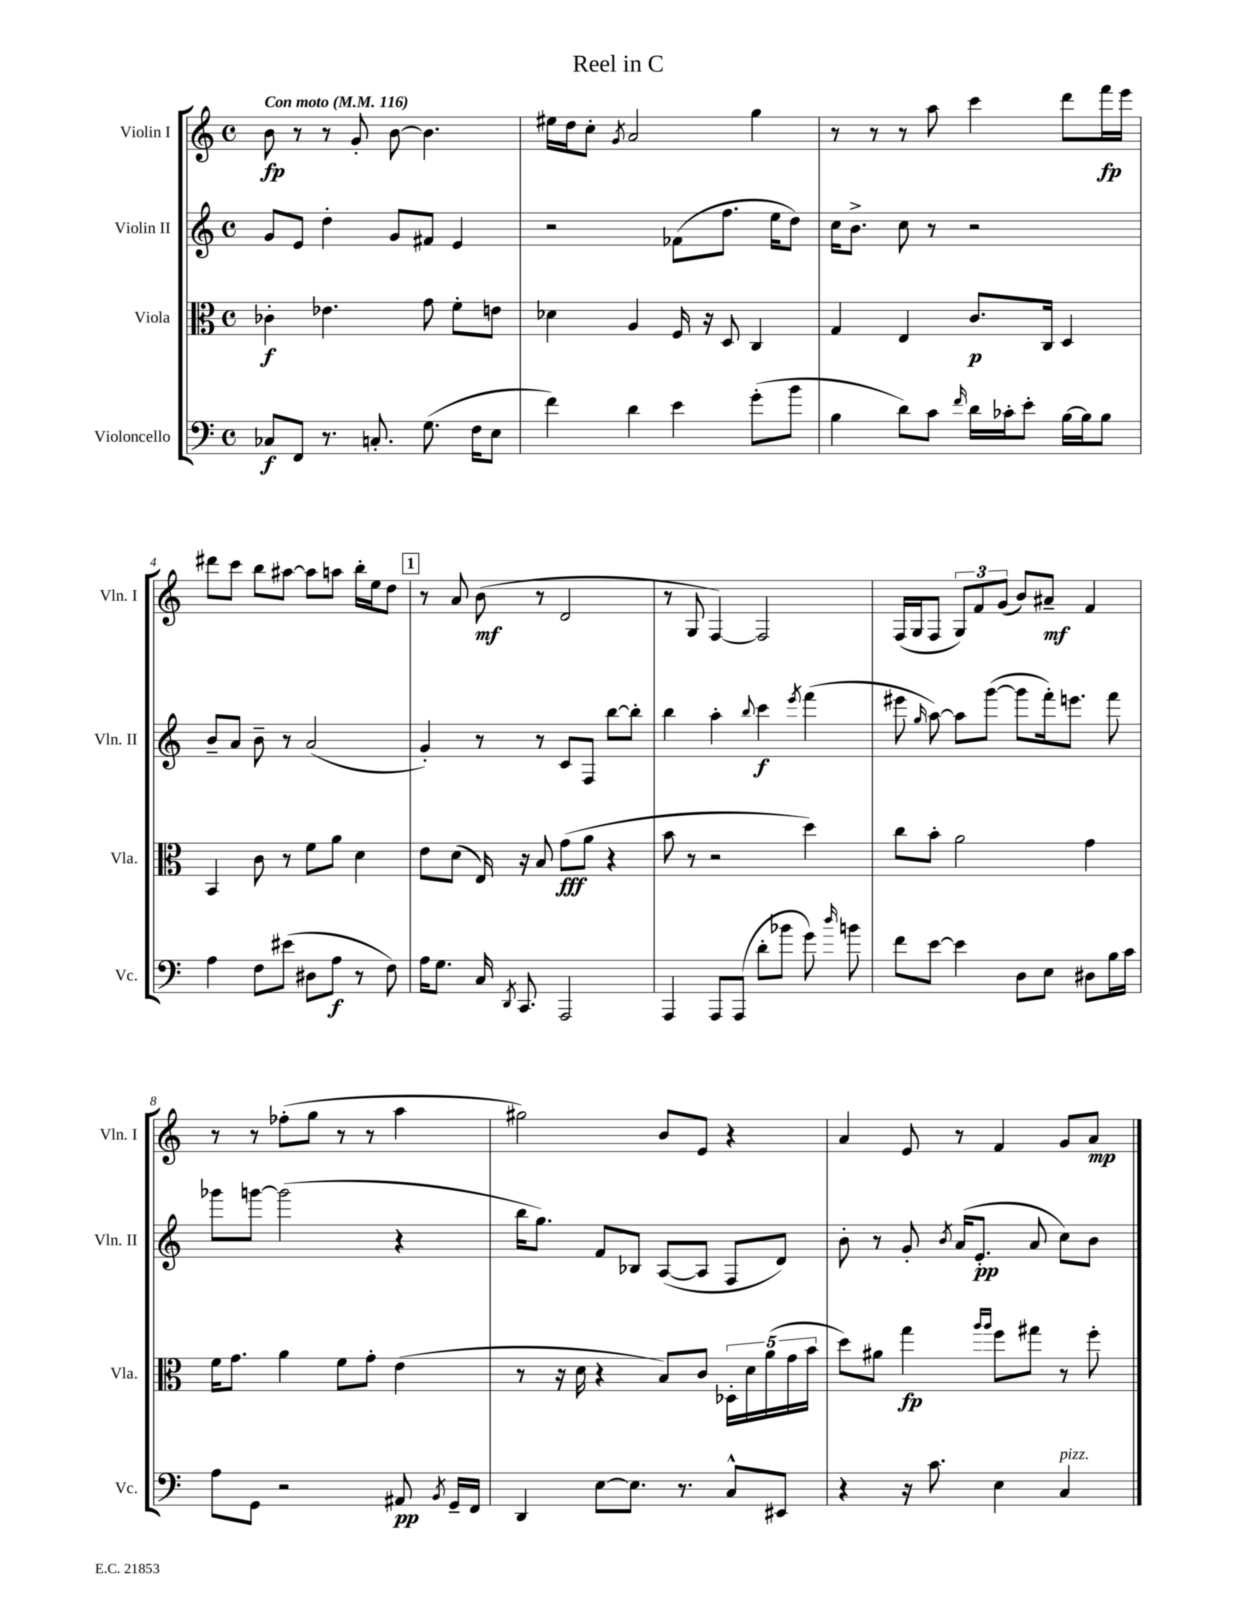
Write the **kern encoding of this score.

**kern	**kern	**kern	**kern
*staff4	*staff3	*staff2	*staff1
*clefF4	*clefC3	*clefG2	*clefG2
*k[]	*k[]	*k[]	*k[]
*M4/4	*M4/4	*M4/4	*M4/4
*met(c)	*met(c)	*met(c)	*met(c)
*MM116	*MM116	*MM116	*MM116
8C-	4c-'	8g	8b
8FF	.	8e	8r
8.r	4.e-	4dd'	8r
.	.	.	8g'
8.C'	.	.	.
.	.	8g	[8b
(8.G	8g	8f#	4.b]
.	8f'	4e	.
16F	.	.	.
8E	8e	.	.
=	=	=	=
4f)	4d-	2r	16ee#
.	.	.	16dd
.	.	.	8cc'
.	.	.	8qg
4d	4A	.	2a
4e	16F	(8f-	.
.	16r	.	.
.	8D	8.ff	.
(8g'	4C	.	4gg
.	.	16ee	.
8b	.	8dd)	.
=	=	=	=
4B	4G	16cc	8r
.	.	8.b^	.
.	.	.	8r
8d)	4E	8cc	8r
8c	.	8r	8aa
16qqf	.	.	.
16d	8.c	2r	4ccc
16c-'	.	.	.
8e'	.	.	.
.	16C	.	.
[16B	4D	.	8ddd
16B]	.	.	.
8B	.	.	16fff
.	.	.	16eee
=	=	=	=
4A	4BB	8b~	8ddd#
.	.	8a	8ccc
8F	8c	8b~	8bb
(8e#	8r	8r	[8aa#
8D#	8f	(2a	8aa#]
8A	8a	.	8aa
8r	4d	.	16bb'
.	.	.	16ee
8F)	.	.	8dd
=	=	=	=
16A	8e	4g')	8r
8.G	.	.	.
.	(8d	.	8a
16C	16E)	8r	(8b
8qDD	.	.	.
8.CC	16r	.	.
.	8B	8r	8r
2AAA	(8g	8c	2d
.	8a	8F	.
.	4r	[8bb	.
.	.	8bb']	.
=	=	=	=
4AAA	8b	4bb	8r
.	8r	.	8G
8AAA	2r	4aa'	[4F)
(8AAA	.	.	.
.	.	8qqbb	.
8d'	.	4ccc	2F]
8b-	.	.	.
.	.	8qeee	.
8g)	4dd)	(4fff	.
16qqdd	.	.	.
8b	.	.	.
=	=	=	=
8f	8cc	8eee#	(16F
.	.	.	16G
.	.	16qqgg	.
[8e	8b'	[8aa)	8F
4e]	2a	8aa]	12G)
.	.	.	12f
.	.	([8ggg	.
.	.	.	(12g
8D	.	8ggg]	8b)
8E	.	16fff')	8a#~
.	.	8.eee	.
8D#	4g	.	4f
16B	.	8fff	.
16c	.	.	.
=	=	=	=
8A	16f	8ggg-	8r
.	8.g	.	.
8GG	.	[8ggg	8r
2r	4a	(2ggg]	(8ff-'
.	.	.	8gg
.	8f	.	8r
.	8g'	.	8r
8AA#	(4e	4r	4aa
8qBB	.	.	.
16GG~	.	.	.
16FF	.	.	.
=	=	=	=
4DD	8r	16bb	2gg#)
.	.	8.gg)	.
.	16r	.	.
.	16d	.	.
[8E	4r	8f	.
8.E]	.	8B-	.
.	8B)	([8A	8b
8.r	.	.	.
.	8c	8A]	8e
8C^^	20D-'	8F	4r
.	20d	.	.
.	(20a	.	.
8EE#	.	8d)	.
.	20g	.	.
.	20b	.	.
=	=	=	=
4r	8dd)	8b'	4a
.	8a#	8r	.
16r	4gg	8g'	8e
8.c	.	.	.
.	.	8qb	.
.	.	(16a	8r
.	.	8.e'	.
.	16qqaa	.	.
.	16qqaa	.	.
4E	8ff	.	4f
.	8gg#	8a	.
4C	8r	8cc)	8g
.	8ff'	8b	8a
==	==	==	==
*-	*-	*-	*-
